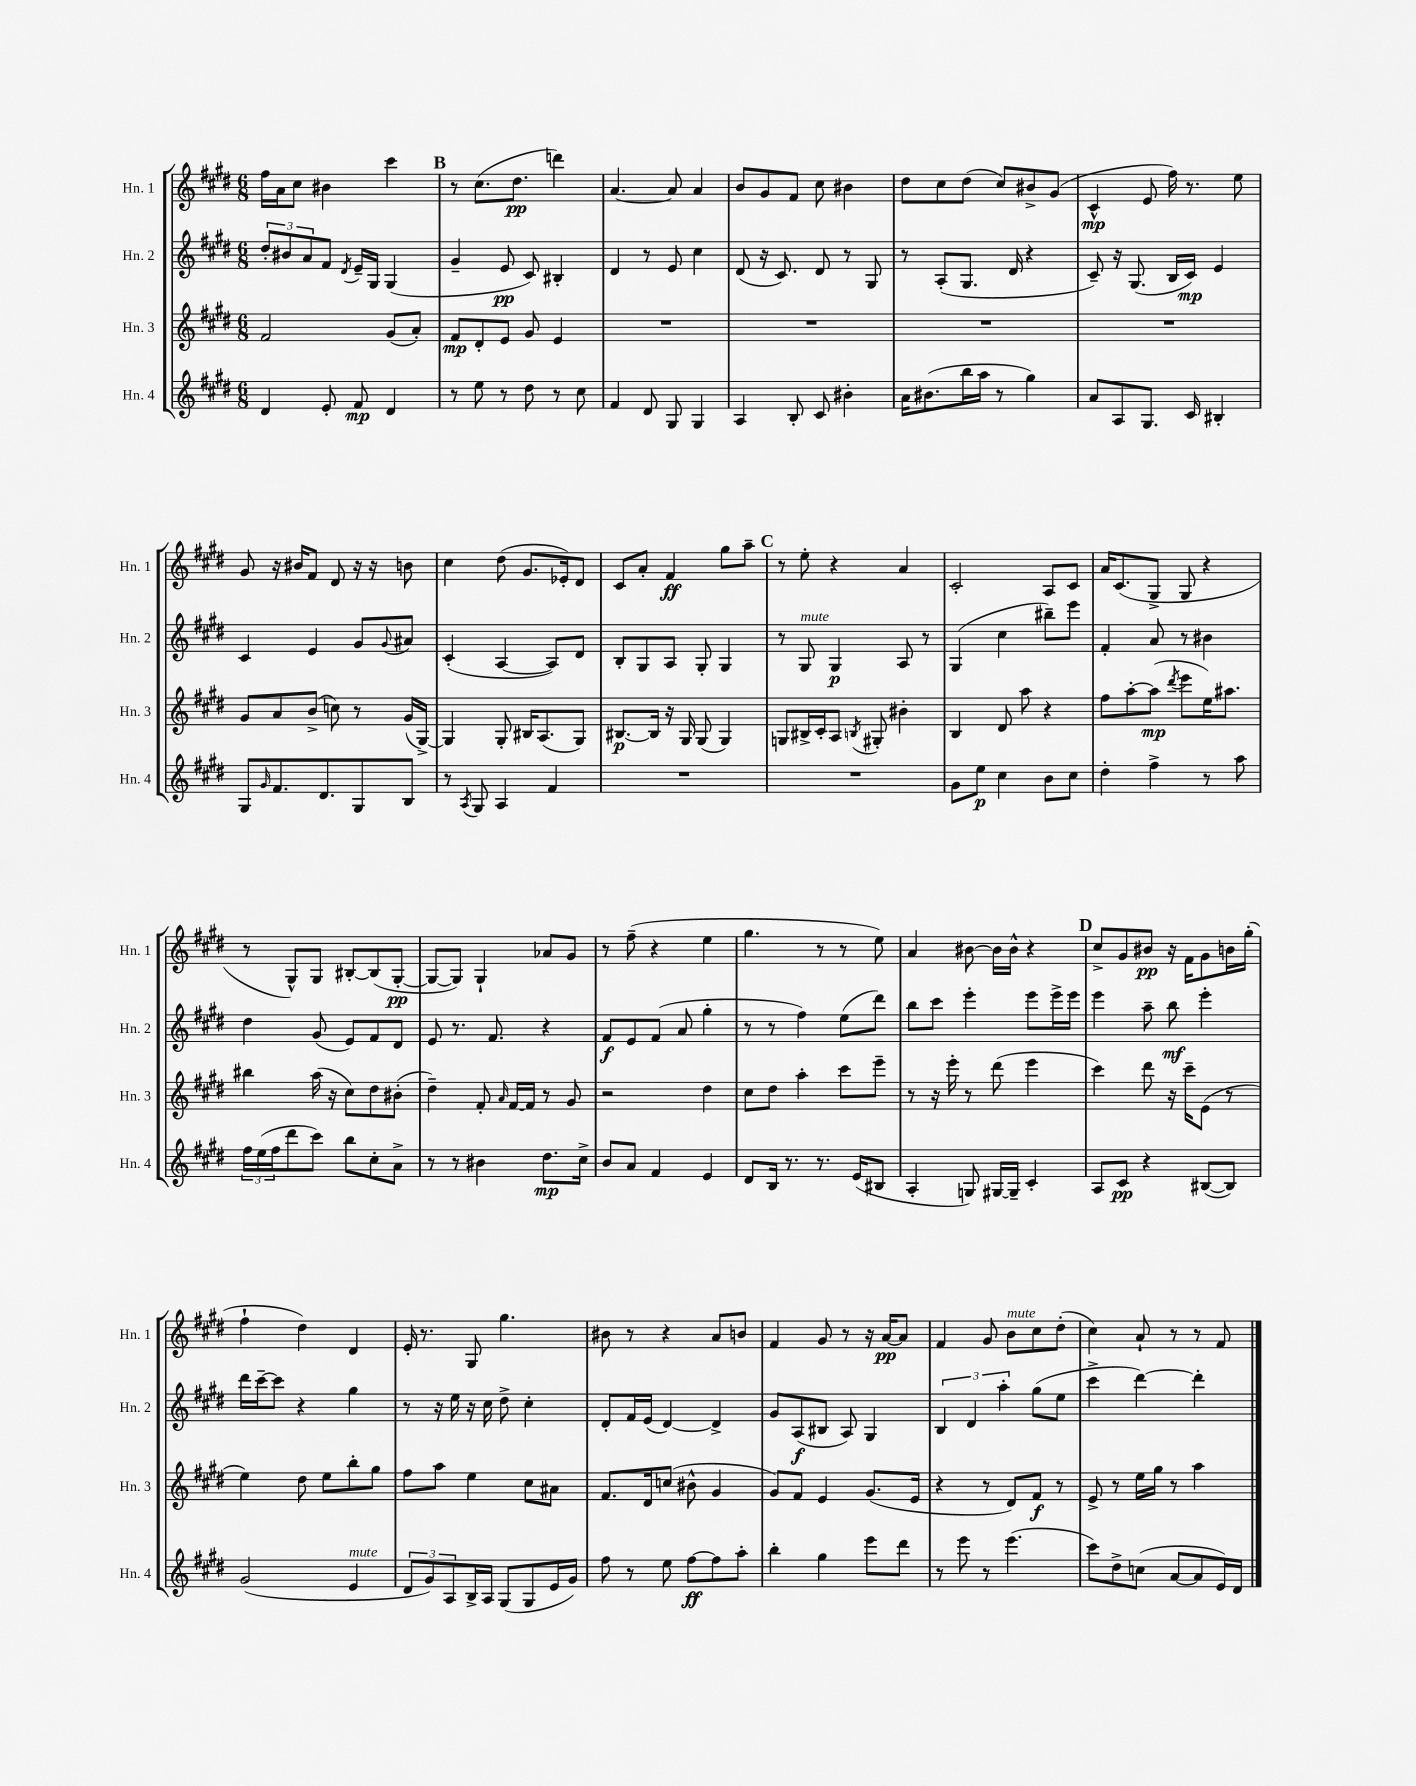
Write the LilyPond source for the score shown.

<<
\new StaffGroup <<
\new Staff = "s0" \with { instrumentName = "Hn. 1" shortInstrumentName = "Hn. 1" } {
    \clef treble \key e \major \numericTimeSignature \time 6/8
    fis''16 a'16 cis''8 bis'4 cis'''4 |
    \mark \markup { \bold "B" } r8 cis''8.( dis''8.\pp d'''4) |
    a'4.~ a'8 a'4 |
    b'8 gis'8 fis'8 cis''8 bis'4 |
    dis''8 cis''8 dis''8( cis''8) bis'8-> gis'8( |
    cis'4-^\mp e'8 fis''16) r8. e''8 |
    gis'8 r16 bis'16 fis'8 dis'8 r16 r16 b'8 |
    cis''4 dis''8( gis'8. ees'16-.) dis'8 |
    cis'8 a'8-. fis'4\ff gis''8 a''8-- |
    \mark \markup { \bold "C" } r8 e''8-. r4 a'4 |
    cis'2-. a8 cis'8 |
    a'16 cis'8.( gis8-> gis8 r4 |
    r8 gis8-^) gis8 bis8~-. bis8( gis8~-.\pp |
    gis8~ gis8) gis4-! aes'8 gis'8 |
    r8 fis''8--( r4 e''4 |
    gis''4. r8 r8 e''8) |
    a'4 bis'8~ bis'16 bis'16-^ r4 |
    \mark \markup { \bold "D" } cis''8-> gis'8 bis'8\pp r16 fis'16 gis'8 b'16 gis''16-.( |
    fis''4-! dis''4) dis'4 |
    e'16-. r8. gis8 gis''4. |
    bis'8 r8 r4 a'8 b'8 |
    fis'4 gis'8 r8 r16 a'16~\pp a'8 |
    fis'4 gis'8 b'8^\markup { \italic "mute" } cis''8 dis''8-.( |
    cis''4) a'8-! r8 r8 fis'8 \bar "|." |
}
\new Staff = "s1" \with { instrumentName = "Hn. 2" shortInstrumentName = "Hn. 2" } {
    \clef treble \key e \major \numericTimeSignature \time 6/8
    \tuplet 3/2 { dis''8-. bis'8 a'8 } fis'8 \acciaccatura { dis'8 } e'16-- gis16 gis4( |
    \mark \markup { \bold "B" } gis'4-- e'8\pp cis'8) bis4-. |
    dis'4 r8 e'8 cis''4 |
    dis'8( r16 cis'8.) dis'8 r8 gis8 |
    r8 a8-.( gis8. dis'16 r4 |
    cis'8--) r16 gis8.( b16 cis'16\mp) e'4 |
    cis'4 e'4 gis'8 \appoggiatura { gis'8 } ais'8 |
    cis'4-.( a4~ a8) dis'8 |
    b8-. gis8 a8 gis8-. gis4 |
    \mark \markup { \bold "C" } r8 gis8^\markup { \italic "mute" } gis4\p a8 r8 |
    gis4( cis''4 bis''8--) e'''8 |
    fis'4-. a'8 r8 bis'4 |
    dis''4 gis'8( e'8) fis'8 dis'8 |
    e'8 r8. fis'8. r4 |
    fis'8\f e'8 fis'8( a'8 gis''4-. |
    r8 r8 fis''4) e''8( dis'''8) |
    b''8 cis'''8 e'''4-. e'''8 e'''16-> e'''16 |
    \mark \markup { \bold "D" } e'''4 a''8-- b''8\mf e'''4-. |
    dis'''16 cis'''16~-- cis'''8 r4 gis''4 |
    r8 r16 e''16 r16 cis''16 dis''8-> cis''4-. |
    dis'8-. fis'16 e'16( dis'4~) dis'4-> |
    gis'8 a8\f( bis8 a8) gis4 |
    \tuplet 3/2 { b4 dis'4 a''4-. } gis''8( e''8 |
    cis'''4-> dis'''4~) dis'''4-. \bar "|." |
}
\new Staff = "s2" \with { instrumentName = "Hn. 3" shortInstrumentName = "Hn. 3" } {
    \clef treble \key e \major \numericTimeSignature \time 6/8
    fis'2 gis'8( a'8-.) |
    \mark \markup { \bold "B" } fis'8\mp dis'8-. e'8 gis'8 e'4 |
    R2. |
    R2. |
    R2. |
    R2. |
    gis'8 a'8 b'8->( c''8) r8 gis'16( gis16~->) |
    gis4 gis8-. bis16 a8.( gis8) |
    bis8.~\p bis16 r16 gis16 gis8( gis4) |
    \mark \markup { \bold "C" } g8 bis16-> cis'16-. a8 \acciaccatura { b8 } gis8-. bis'4-. |
    b4 dis'8 a''8 r4 |
    fis''8 a''8~-. a''8\mp( \acciaccatura { dis'''8 } e'''8 e''16) ais''8. |
    bis''4 a''16( r16 cis''8) dis''8 bis'8-.( |
    dis''4--) fis'8-. \grace { a'16 } fis'16~ fis'16 r8 gis'8 |
    r2 dis''4 |
    cis''8 dis''8 a''4-. cis'''8 e'''8-- |
    r8 r16 e'''16-. r8 dis'''8( e'''4 |
    \mark \markup { \bold "D" } cis'''4) dis'''8 r16 cis'''16-- e'8( r8 |
    e''4) dis''8 e''8 b''8-. gis''8 |
    fis''8 a''8 e''4 cis''8 ais'8 |
    fis'8. dis'16 c''8( bis'8-^ gis'4 |
    gis'8) fis'8 e'4 gis'8.( e'16 |
    r4 r8 dis'8) fis'8\f r8 |
    e'8-> r8 e''16 gis''16 r8 a''4 \bar "|." |
}
\new Staff = "s3" \with { instrumentName = "Hn. 4" shortInstrumentName = "Hn. 4" } {
    \clef treble \key e \major \numericTimeSignature \time 6/8
    dis'4 e'8-. fis'8\mp dis'4 |
    \mark \markup { \bold "B" } r8 e''8 r8 dis''8 r8 cis''8 |
    fis'4 dis'8 gis8 gis4 |
    a4 b8-. cis'8 bis'4-. |
    a'16 bis'8.( b''16 a''16 r8 gis''4) |
    a'8 a8 gis8. cis'16 bis4-. |
    gis8 \grace { gis'16 } fis'8. dis'8. gis8 b8 |
    r8 \acciaccatura { a8 } gis8 a4 fis'4 |
    R2. |
    \mark \markup { \bold "C" } R2. |
    gis'8 e''8\p cis''4 b'8 cis''8 |
    dis''4-. fis''4-> r8 a''8 |
    \tuplet 3/2 { fis''16 e''16( fis''16 } dis'''8 cis'''8) b''8 cis''8-. a'8-> |
    r8 r8 bis'4 dis''8.\mp cis''16-> |
    b'8 a'8 fis'4 e'4 |
    dis'8 b16 r8. r8. e'16( bis8 |
    a4-. g8) gis16~ gis16-- cis'4-. |
    \mark \markup { \bold "D" } a8 cis'8\pp r4 bis8~( bis8) |
    gis'2( e'4^\markup { \italic "mute" } |
    \tuplet 3/2 { dis'8 gis'8) a8 } b16-> a16 gis8( gis8 e'16 gis'16) |
    fis''8 r8 e''8 fis''8~\ff fis''8 a''8-. |
    b''4-. gis''4 e'''8 dis'''8 |
    r8 e'''8 r8 e'''4.( |
    cis'''8) dis''8-> c''8( a'8~ a'8 e'16) dis'16 \bar "|." |
}
>>
>>
\layout { \context { \Score \remove "Bar_number_engraver" } }
